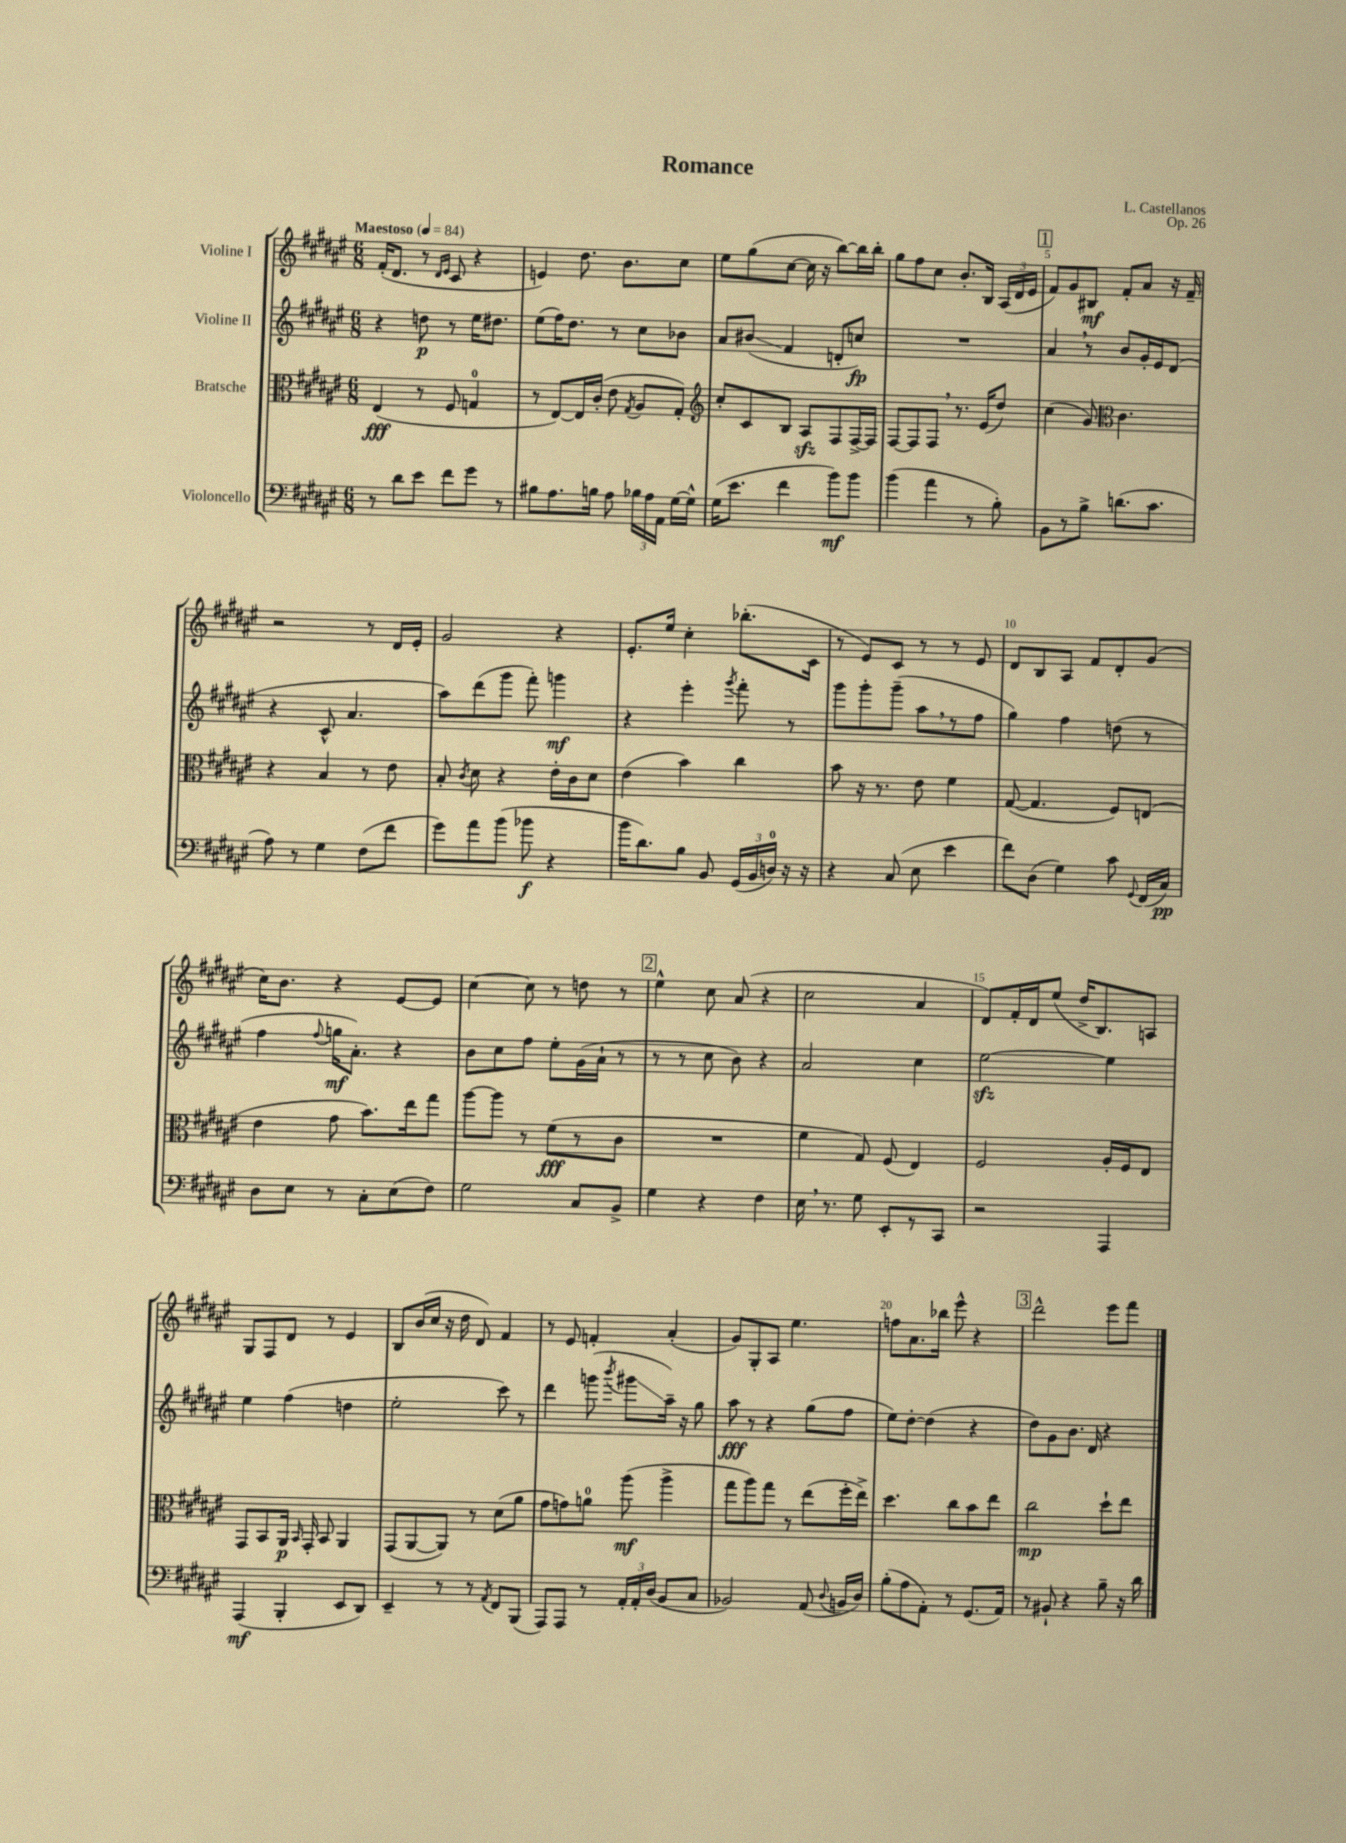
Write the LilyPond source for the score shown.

\header { title = "Romance" composer = "L. Castellanos" opus = "Op. 26" }
<<
\new StaffGroup <<
\new Staff = "s0" \with { instrumentName = "Violine I" } {
    \clef treble \key fis \major \numericTimeSignature \time 6/8 \tempo "Maestoso" 4 = 84
    \autoBeamOff fis'16[-.( dis'8.] r8 \grace { dis'16[ eis'16] } cis'8 r4 |
    e'4) dis''8. b'8.[ cis''8] |
    eis''8[ gis''8( cis''8]~ cis''16 r16 b''8[~) b''16 b''16]-. |
    gis''8[ fis''8 cis''8] b'8.[-. b16] \tuplet 3/2 { ais16[( dis'16 eis'16] } |
    \mark \markup { \box "1" } fis'8[) gis'8 bis8]\mf fis'8[-. ais'8] r16 fis'16-- |
    r2 r8 dis'16[ eis'16]-. |
    gis'2 r4 |
    eis'8.[-. eis''16] cis''4-. bes''8.[-.( cis'16] |
    r8 eis'8[) cis'8] r8 r8 eis'8 |
    dis'8[ b8 ais8] fis'8[ dis'8-. gis'8]( |
    cis''16[) b'8.] r4 eis'8[~ eis'8] |
    cis''4~ cis''8 r8 d''8 r8 |
    \mark \markup { \box "2" } eis''4-^ cis''8 ais'8( r4 |
    cis''2 ais'4 |
    dis'8[) fis'16-. dis'16 eis''8]( dis''16[-> b8.) a8] |
    gis8[ fis8 dis'8] r8 eis'4 |
    b8[ b'16( cis''16] r16 dis''16 dis'8) fis'4 |
    r8 eis'8 f'4-. ais'4-.( |
    gis'8[) gis8-. ais8] eis''4. |
    f''8[ ais'8. bes''16] eis'''8-^ r4 |
    \mark \markup { \box "3" } dis'''2-^ eis'''8[ fis'''8] \bar "|." |
}
\new Staff = "s1" \with { instrumentName = "Violine II" } {
    \clef treble \key fis \major \numericTimeSignature \time 6/8
    \autoBeamOff r4 d''8\p r8 eis''16[ dis''8.] |
    eis''8[( fis''16) dis''8.] r8 cis''8[ bes'8] |
    ais'8[ bis'8]\glissando( fis'4 d'8[-. c''8]\fp) |
    R2. |
    \mark \markup { \box "1" } ais'4 \breathe r8 b'8[ gis'16-. eis'16 dis'8]( |
    r4 cis'8-^ ais'4. |
    ais''8[) dis'''8( gis'''8] fis'''8-.) g'''4\mf |
    r4 eis'''4-. \acciaccatura { gis'''8 } fis'''8-. r8 |
    gis'''8[ gis'''8-. gis'''8]--( ais''8[ \breathe r8 fis''8] |
    gis''4) fis''4 d''8( r8 |
    fis''4 \appoggiatura { fis''8 } g''16[\mf ais'8.]-.) r4 |
    b'8[ cis''8 fis''8] eis''8[-. gis'16( ais'16]-! r8 |
    \mark \markup { \box "2" } r8 r8 cis''8 b'8) r4 |
    ais'2 cis''4 |
    eis''2~\sfz eis''4 |
    eis''4 fis''4( d''4 |
    eis''2-. cis'''8) r8 |
    dis'''4 g'''8( \acciaccatura { b'''8 } gis'''8[\glissando ais''16]--) r16 gis''8 |
    ais''8\fff r8 r4 gis''8[( fis''8] |
    eis''8[) dis''8]~-. dis''4( r4 |
    \mark \markup { \box "3" } dis''8[) gis'8 b'8.] dis'16 r4 \bar "|." |
}
\new Staff = "s2" \with { instrumentName = "Bratsche" } {
    \clef alto \key fis \major \numericTimeSignature \time 6/8
    \autoBeamOff eis4\fff( r8 fis8 g4-0 |
    r8 eis8[~) eis16 cis'16]-.( eis'8 \acciaccatura { gis8 } ais8[ gis8]-.) |
    \clef treble cis''8[-. cis'8 b8] ais8[\sfz fis8 fis16~-> fis16] |
    fis8[~ fis8 fis8] \breathe r8. eis'16[( dis''8]) |
    \mark \markup { \box "1" } cis''4( gis'8) \clef alto cis'4. |
    r4 b4 r8 eis'8 |
    b8-. \acciaccatura { cis'8 } dis'8 r4 eis'16[-. cis'16 dis'8] |
    eis'4( b'4) cis''4 |
    b'8 r16 r8. eis'8 fis'4 |
    gis8~( gis4. fis8[) e8]( |
    eis'4 gis'8 b'8.[) eis''16 gis''8] |
    ais''8[~ ais''8] r8 fis'8[\fff( r8 cis'8] |
    \mark \markup { \box "2" } R2. |
    fis'4 gis8) fis8( eis4) |
    fis2 ais16[-. fis16 eis8] |
    gis,8[ b,8 ais,16]\p \grace { b,16 } gis,16-. b,8 ais,4 |
    gis,8[( ais,8~ ais,8]) r8 dis'8[( ais'8] |
    gis'8[ g'8) a'8]-0 ais''8\mf( ais''4-> |
    gis''8[ ais''8) gis''8] r8 eis''8[( fis''16-. eis''16]->) |
    dis''4. cis''8[ b'8 eis''8] |
    \mark \markup { \box "3" } cis''2\mp dis''8[-! eis''8] \bar "|." |
}
\new Staff = "s3" \with { instrumentName = "Violoncello" } {
    \clef bass \key fis \major \numericTimeSignature \time 6/8
    \autoBeamOff r8 dis'8[ eis'8] fis'8[ gis'8] r8 |
    bis8[ ais8. b16] ais8 \tuplet 3/2 { bes16[ ais16 ais,16] } gis16[~ gis16]-^ |
    gis16[( eis'8.] fis'4 b'8[\mf) b'8] |
    b'4( ais'4 r8 b8-.) |
    \mark \markup { \box "1" } b,8[ r8 b8]-> d'8.[( cis'8.] |
    ais8) r8 gis4 fis8[( fis'8] |
    gis'8[) ais'8 b'8]( bes'8\f r4 |
    b'16[ dis'8.) b8] b,8 \tuplet 3/2 { gis,16[( b,16 d16]-0) } r16 r16 |
    r4 cis8( eis8 eis'4 |
    fis'8[) dis8]( gis4) cis'8 \appoggiatura { gis,8 } fis,16[( cis16]\pp) |
    dis8[ eis8] r8 cis8[-. eis8( fis8]) |
    gis2 cis8[ b,8]-> |
    \mark \markup { \box "2" } gis4 r4 fis4 |
    eis16 \breathe r8. gis8 eis,8[-. r8 cis,8] |
    r2 ais,,4 |
    ais,,4\mf( b,,4-. eis,8[ dis,8]) |
    eis,4-- r8 r8 \acciaccatura { ais,8 } fis,8[ b,,8]( |
    ais,,8[) ais,,8] r8 \tuplet 3/2 { ais,16[-. ais,16-. dis16]( } b,8[ cis8] |
    bes,2) ais,8( \appoggiatura { dis8 } b,16[ dis16]) |
    b8[-.( ais8 ais,8]-.) r8 gis,8.[( ais,16]) |
    \mark \markup { \box "3" } r8 bis,8-! r4 b8-- r16 dis'16 \bar "|." |
}
>>
>>
\layout { \context { \Score \override BarNumber.break-visibility = ##(#f #t #t) barNumberVisibility = #(every-nth-bar-number-visible 5) } }
